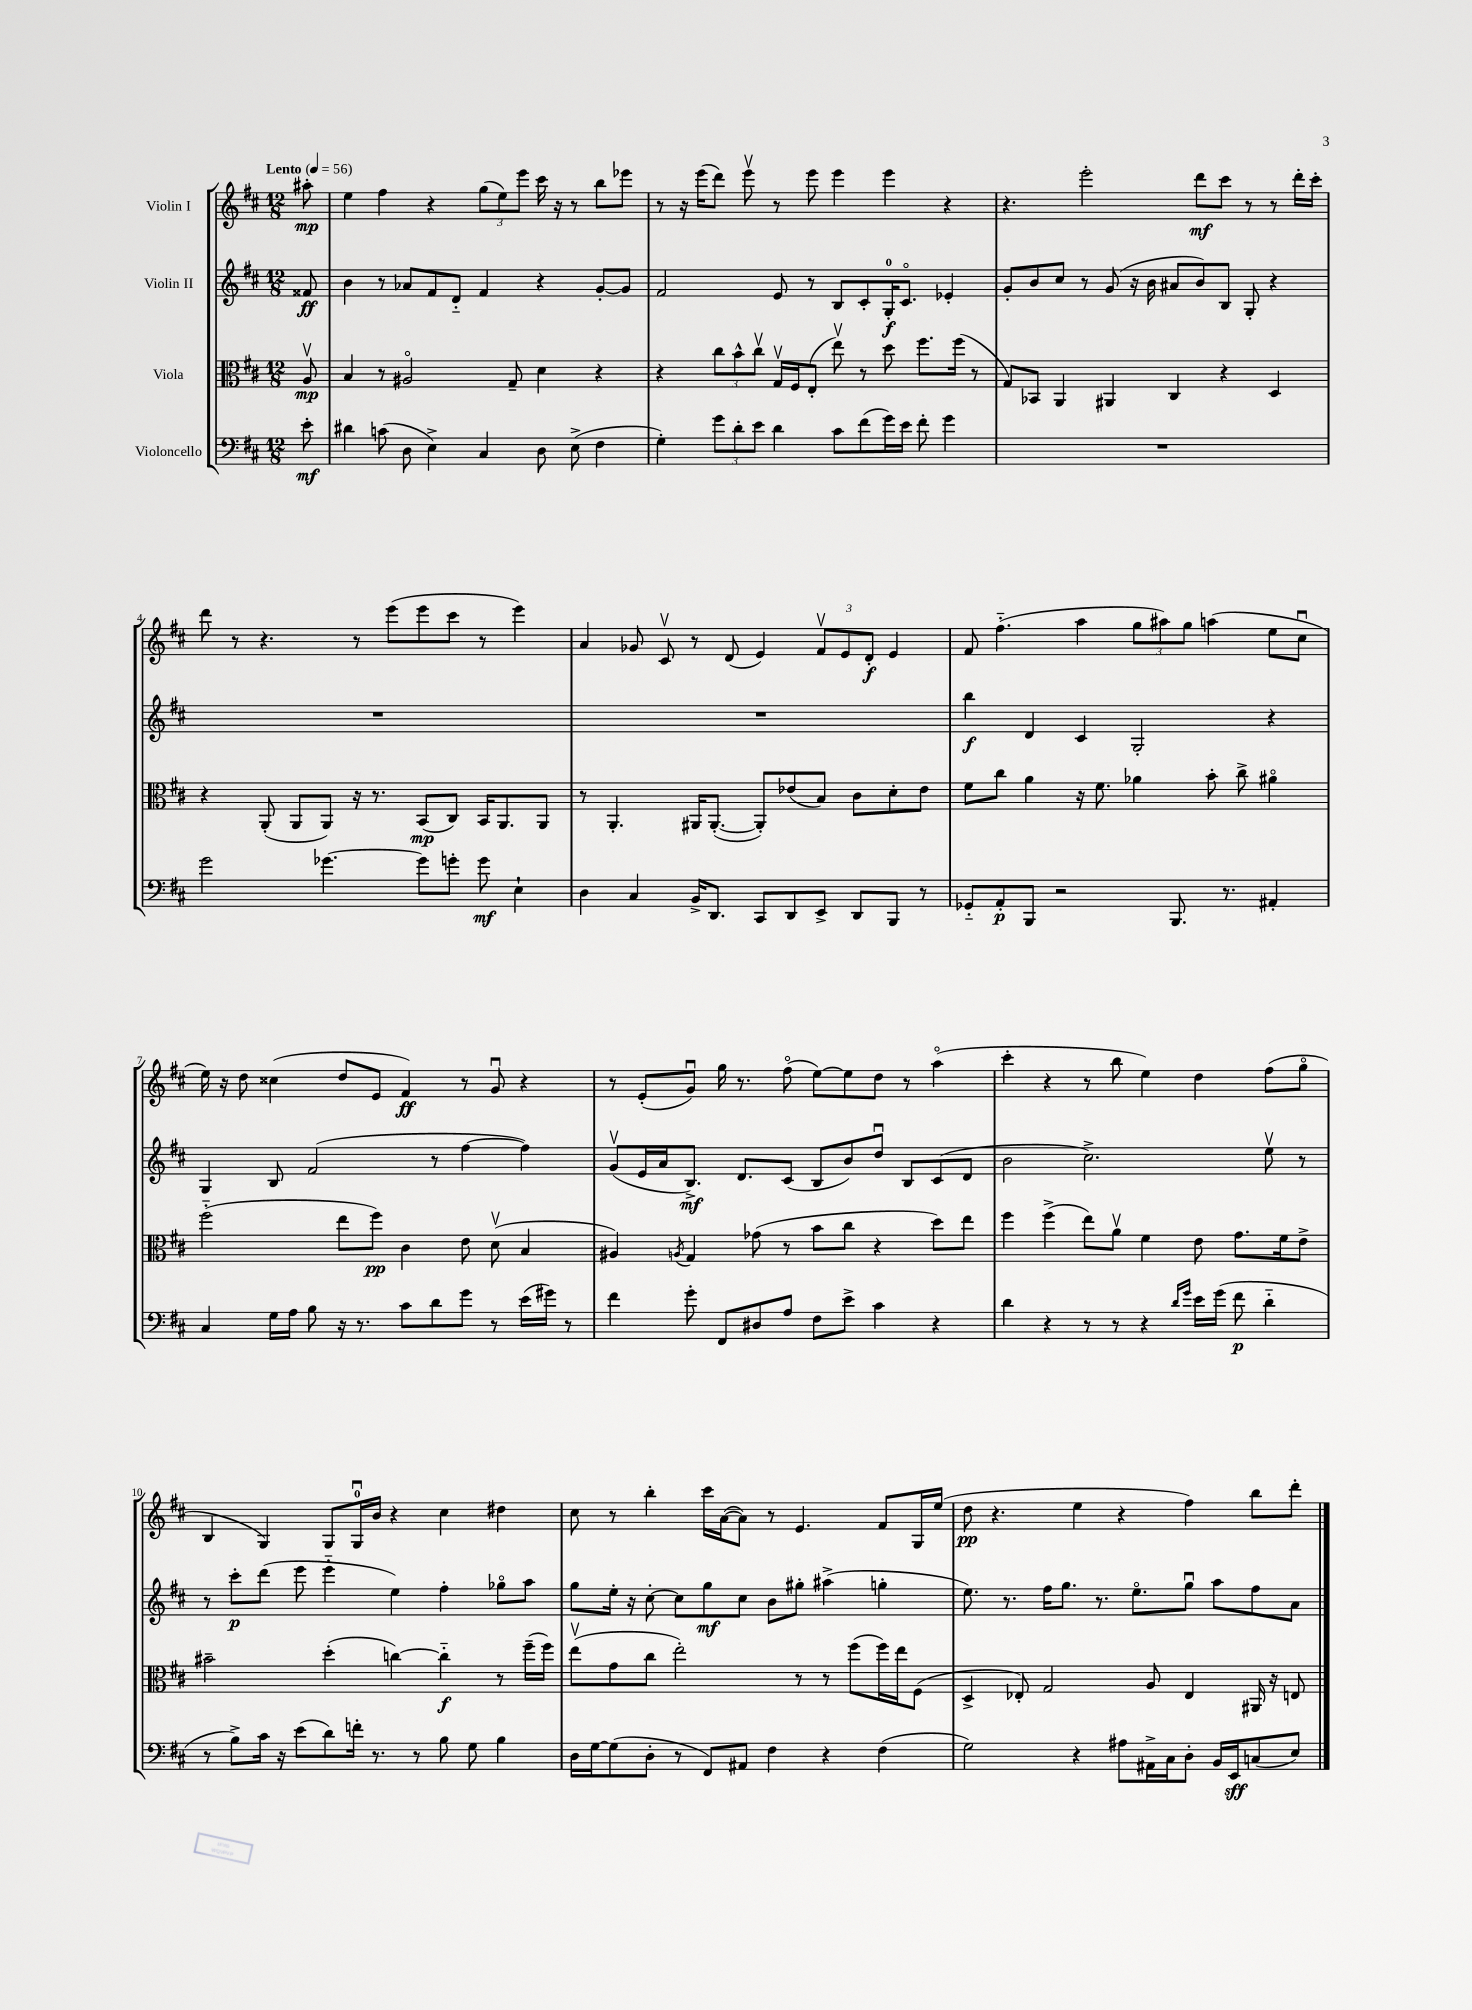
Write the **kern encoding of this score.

**kern	**kern	**kern	**kern
*staff4	*staff3	*staff2	*staff1
*clefF4	*clefC3	*clefG2	*clefG2
*k[f#c#]	*k[f#c#]	*k[f#c#]	*k[f#c#]
*M12/8	*M12/8	*M12/8	*M12/8
*MM56	*MM56	*MM56	*MM56
8e'	8Av	8f##	8aa#'
=	=	=	=
4d#	4B	4b	4ee
(8c	8r	8r	4ff#
8D	2A#o	8a-	.
4E^)	.	8f#	4r
.	.	8d'~	.
4C#	.	4f#	(12gg
.	.	.	12ee)
.	8G~	.	.
.	.	.	12eee
8D	4d	4r	16ccc#
.	.	.	16r
(8E^	.	.	8r
4F#	4r	[8g'	8bb
.	.	8g]	8eee-
=	=	=	=
4G')	4r	2f#	8r
.	.	.	16r
.	.	.	(16eee
12g	12cc#	.	8ddd)
12d'	12b^^	.	.
.	.	.	8eeev
12e	12cc#v	.	.
4d	16Gv	8e	8r
.	16F#	.	.
.	(8E'	8r	8eee
8c#	8eev)	8B	4eee
(8f#	8r	8c#'	.
16g)	8dd	16G'	4eee
16e	.	8.c#o	.
8f#'	8.ff#	.	.
4g	.	4e-'	4r
.	(16ff#	.	.
.	8r	.	.
=	=	=	=
1.r	8G)	8g'	4.r
.	8BB-	8b	.
.	4AA	8cc#	.
.	.	8r	2eee'
.	4AA#	(8g	.
.	.	16r	.
.	.	16b	.
.	4C#	8a#	.
.	.	8b)	8ddd
.	4r	8B	8ccc#
.	.	8G'	8r
.	4D	4r	8r
.	.	.	16ddd'
.	.	.	16ccc#'
=	=	=	=
2g	4r	1.r	8ddd
.	.	.	8r
.	(8AA'	.	4.r
.	8AA	.	.
[4.g-	8AA)	.	.
.	16r	.	8r
.	8.r	.	.
.	.	.	(8eee
8g-]	(8BB	.	8eee
8g'	8C#)	.	8ccc#
8g	16BB	.	8r
.	8.AA	.	.
4E`	.	.	4eee)
.	8AA	.	.
=	=	=	=
4D	8r	1.r	4a
.	4.AA'	.	.
4C#	.	.	8g-
.	.	.	8c#v
16BB^	16AA#	.	8r
8.DD	([8.AA#'	.	.
.	.	.	(8d
8CC#	8AA#'])	.	4e)
8DD	(8e-	.	.
8EE^	8B)	.	12f#v
.	.	.	12e
8DD	8c#	.	.
.	.	.	12d'
8BBB	8d'	.	4e
8r	8e-	.	.
=	=	=	=
8GG-'~	8f#	4bb	8f#
8AA'	8cc#	.	(4.ff#'~
8BBB	4a	4d	.
2r	.	.	.
.	16r	4c#	4aa
.	8.f#	.	.
.	4a-	2G'	12gg
.	.	.	12aa#)
8.BBB	.	.	.
.	.	.	12gg
.	8b'	.	(4aa
8.r	.	.	.
.	8cc#^	.	.
4AA#'	4a#o	4r	8ee
.	.	.	8cc#u
=	=	=	=
4C#	(2ff#'~	4G	16ee)
.	.	.	16r
.	.	.	8dd
16G	.	8B	(4cc##
16A	.	.	.
8B	.	(2f#	.
16r	8ee	.	8dd
8.r	.	.	.
.	8ff#)	.	8e
8c#	4c#	.	4f#)
8d	.	8r	.
8g	8e	[4ff#	8r
8r	(8dv	.	8gu
(16e	4B	4ff#])	4r
16g#)	.	.	.
8r	.	.	.
=	=	=	=
4f#	4A#)	(8gv	8r
.	.	16e	(8e'
.	.	16a	.
.	8qA	.	.
8g'	4G	8.B^)	8gu)
8FF#	.	.	16gg
.	.	8.d	8.r
8D#	(8g-	.	.
8A	8r	(8c#	(8ff#o
8F#	8b	8B	[8ee)
8e^	8cc#	8b)	8ee]
4c#	4r	8ddu	8dd
.	.	8B	8r
4r	8dd)	(8c#	(4aao
.	8ee	8d	.
=	=	=	=
4d	4ff#	2b	4ccc#'
4r	(4ff#^	.	4r
8r	8ee)	2.cc#^)	8r
8r	8av	.	8bb
4r	4f#	.	4ee)
16qqd	.	.	.
16qqg	.	.	.
16e	8e	.	4dd
(16g	.	.	.
8f#	8.g	.	.
4d'~	.	8eev	(8ff#
.	16f#	.	.
.	8e^	8r	8ggo
=	=	=	=
8r	2b#~	8r	4B
8B^)	.	8ccc#'	.
16c#	.	(8ddd	4G)
16r	.	.	.
(8e	.	8eee	.
8d)	(4dd'	4eee'~	8G
16f'	.	.	16Gu
8.r	.	.	16b
.	[4cc)	4ee)	4r
8r	.	.	.
8B	4cc'~]	4ff#'	4cc#
8G	.	.	.
4B	8r	8gg-o	4dd#
.	(16ff#~	8aa	.
.	16ff#)	.	.
=	=	=	=
16D	(8eev	8gg	8cc#
[16G	.	.	.
(8G]	8g	16ee'	8r
.	.	16r	.
8D'	8cc#	[8cc#'	4bb'
8r	2ee')	8cc#]	.
8FF#)	.	8gg	16ccc#
.	.	.	([16a
8AA#	.	8cc#	8a])
4F#	.	8b	8r
.	8r	8gg#'	4.e
4r	8r	(4aa#^	.
.	(8ff#	.	.
(4F#	16ff#)	4gg'	8f#
.	16ee	.	.
.	(8F#	.	16G
.	.	.	(16ee
=	=	=	=
2G)	4D^	8.ee)	8dd
.	.	.	4.r
.	.	8.r	.
.	8E-')	.	.
.	2G	16ff#	.
.	.	8.gg	.
4r	.	.	4ee
.	.	8.r	.
8A#	.	.	4r
.	.	8.eeo	.
16AA#^	8A	.	.
16C#	.	.	.
8D'	4E-	8ggu	4ff#)
16BB	.	8aa	.
16EE	.	.	.
(8C	16AA#	8ff#	8bb
.	16r	.	.
8E)	8E	8a	8ddd'
==	==	==	==
*-	*-	*-	*-
